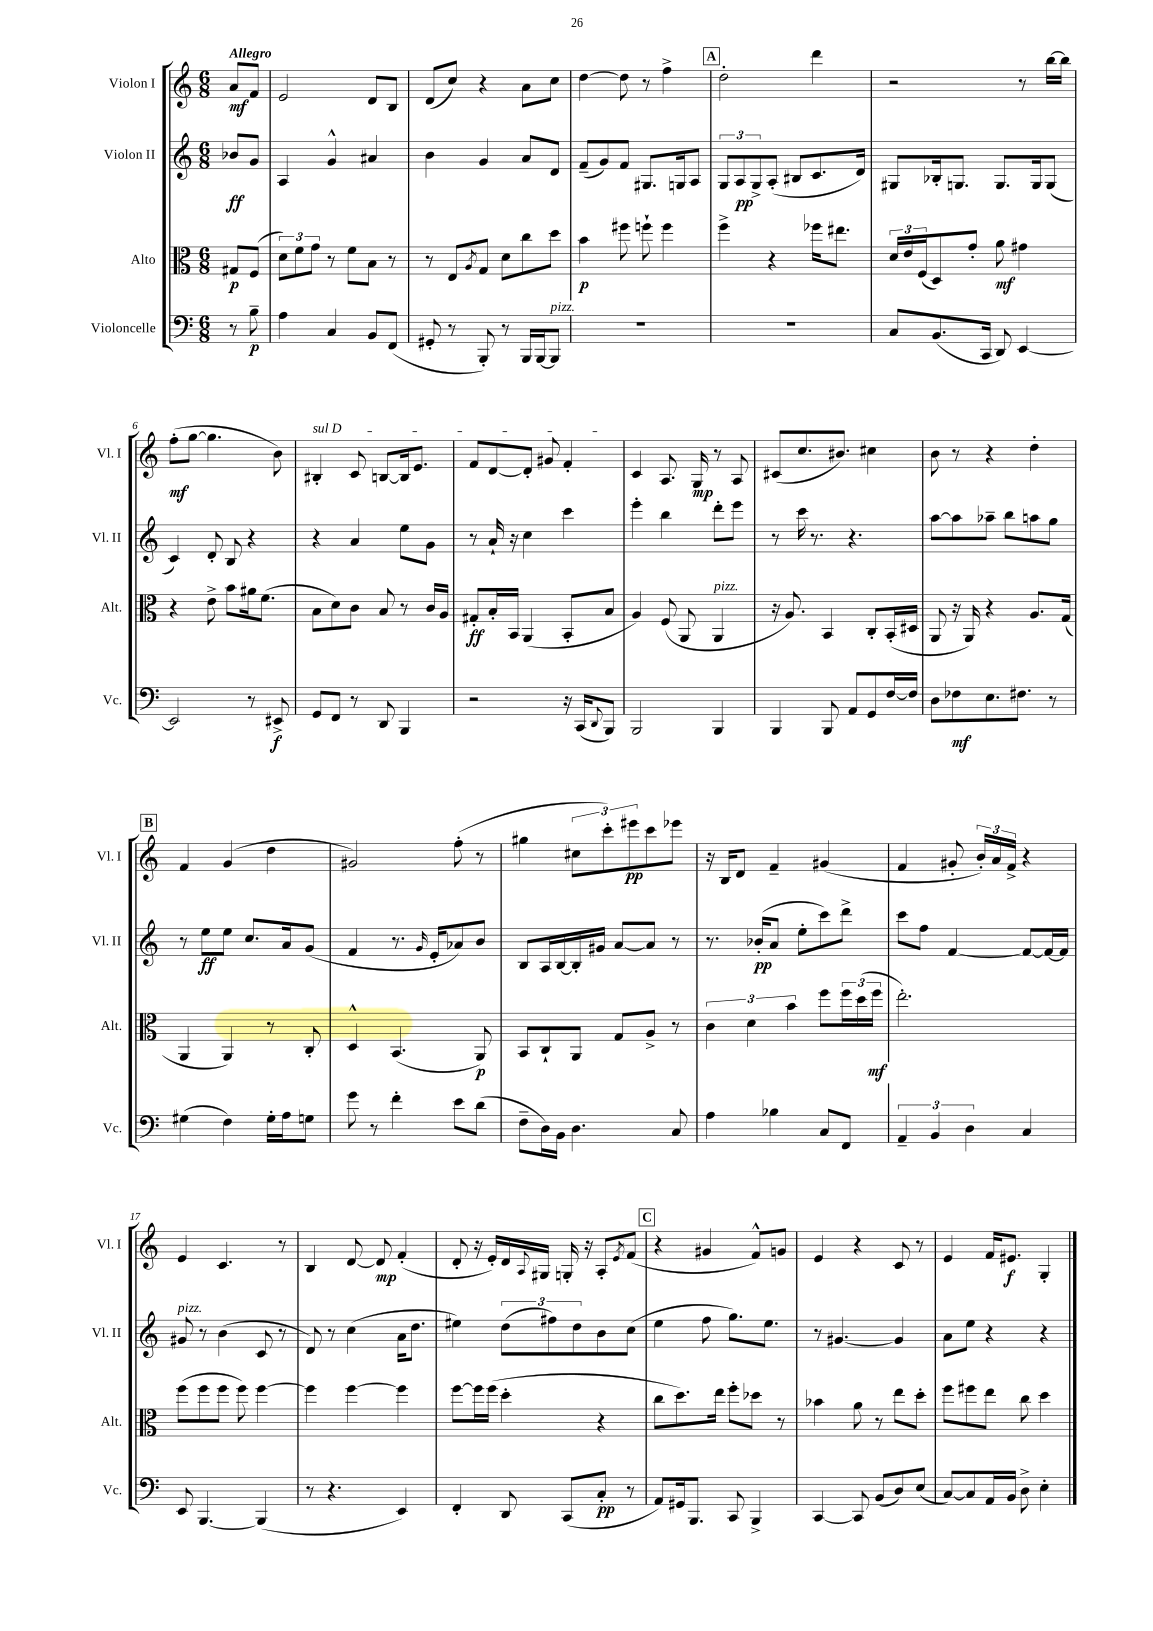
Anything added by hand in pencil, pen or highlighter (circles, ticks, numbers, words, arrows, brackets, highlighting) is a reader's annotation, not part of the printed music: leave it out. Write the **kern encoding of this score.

**kern	**kern	**kern	**kern
*staff4	*staff3	*staff2	*staff1
*clefF4	*clefC3	*clefG2	*clefG2
*k[]	*k[]	*k[]	*k[]
*M6/8	*M6/8	*M6/8	*M6/8
8r	8G#	8b-	8a
8B~	(8F	8g	8f
=	=	=	=
4A	12d)	4A	2e
.	12f	.	.
.	12g	.	.
4C	8r	4g^^	.
.	8f	.	.
8BB	8B	4a#	8d
(8FF	8r	.	8B
=	=	=	=
8GG#'	8r	4b	(8d
8r	8E	.	8cc)
.	8qA	.	.
8BBB')	8G	4g	4r
8r	8d	.	.
16BBB	8cc	8a	8a
[16BBB	.	.	.
8BBB]	8dd	8d	8cc
=	=	=	=
2.r	4b	(8f~	[4dd
.	.	8g)	.
.	8ff#	8f	8dd]
.	8ff`	8.G#	8r
.	4ff	.	4ff^
.	.	16G	.
.	.	8A	.
=	=	=	=
2.r	4ff^	12G	2dd'
.	.	12A	.
.	.	12G^	.
.	4r	(8A'	.
.	.	8B#	.
.	16ff-	8.c	4ddd
.	8.ee#	.	.
.	.	16d)	.
=	=	=	=
8C	24d	8G#	2r
.	24e	.	.
.	(24F	.	.
(8.BB	8D)	16B-'	.
.	.	8.G	.
.	8g'	.	.
16CC	.	.	.
8DD)	8a	8.G	.
[4EE	4g#	.	8r
.	.	16G	.
.	.	(8G	[16bb
.	.	.	16bb]
=	=	=	=
2EE]	4r	4c)	(8ff'
.	.	.	[8gg
.	8e^	8d'	4.gg]
.	8b	8B	.
8r	16a#	4r	.
.	(8.f	.	.
8EE#^	.	.	8b)
=	=	=	=
8GG	8B	4r	4B#'
8FF	8d)	.	.
8r	8c	4a	8c
8DD	8B	.	[8B
4BBB	8r	8ee	16B]
.	.	.	8.e
.	16c	8g	.
.	16A	.	.
=	=	=	=
2r	8G#'	8r	8f
.	16B'	16a`	[8d
.	16BB	16r	.
.	(4AA	4cc	8d']
.	.	.	8g#
16r	8BB'	4ccc	4f'
(16CC	.	.	.
8qqDD	.	.	.
8BBB)	8B	.	.
=	=	=	=
2BBB	4A)	4eee'	4c
.	(8F	4bb	8.A
.	8AA	.	.
.	.	.	16G
4BBB	4AA	8ddd'	8r
.	.	8eee	8A
=	=	=	=
4BBB	16r	8r	(8c#
.	8.A)	.	.
.	.	16ccc	8.cc
.	.	8.r	.
8BBB	4BB	.	.
.	.	.	8.b#)
8AA	.	4.r	.
8GG	8C'	.	4cc#
[16F	(16BB'	.	.
16F]	16D#	.	.
=	=	=	=
8D	8AA	[8aa	8b
8F-	16r	8aa]	8r
.	16AA)	.	.
8.E	4r	8aa-~	4r
.	.	8bb	.
8.F#	.	.	.
.	8.A	8aa	4dd'
8r	.	8gg	.
.	(16G	.	.
=	=	=	=
(4G#	4AA	8r	4f
.	.	8ee	.
4F)	4AA)	8ee	(4g
.	.	8.cc	.
16G#'	8r	.	4dd
16A	.	16a	.
8G	8C'	(8g	.
=	=	=	=
8g	4D^^	4f	2g#)
8r	.	.	.
4f'	(4.BB	8.r	.
.	.	16qqg	.
.	.	16e'	.
8e	.	8a-)	(8ff'
(8d	8AA)	8b	8r
=	=	=	=
8F~	8BB	8B	4gg#
16D)	8C`	16A	.
16BB	.	[16B	.
4.D	8AA	16B']	12cc#
.	.	16g#	.
.	.	.	12ccc')
.	8G	[8a	.
.	.	.	12eee#
.	8A^	8a]	8ccc
8C	8r	8r	8eee-
=	=	=	=
4A	6c	8.r	16r
.	.	.	16B
.	.	.	8d
.	6d	.	.
.	.	(16b-'	.
4B-	.	8a	4f~
.	6b	.	.
.	.	8ee'	.
8C	8ff	8ccc)	(4g#
8FF	24ff	8ddd^	.
.	(24dd	.	.
.	24ff	.	.
=	=	=	=
6AA~	2.ee')	8ccc	4f
.	.	8ff	.
6BB	.	.	.
.	.	[4f	8g#'
6D	.	.	.
.	.	.	24b')
.	.	.	24a
.	.	.	24f^
4C	.	8f_	4r
.	.	16f_	.
.	.	16f]	.
=	=	=	=
8EE	(8ff	8g#	4e
[4.BBB	8ff	8r	.
.	8ff	(4b	4.c
.	8ff)	.	.
(4BBB]	[4ff	8c	.
.	.	8r	8r
=	=	=	=
8r	4ff]	8d)	4B
4.r	.	8r	.
.	[4ff	(4cc	[8d
.	.	.	8d]
4EE)	4ff]	16a	(4f'
.	.	8.dd	.
=	=	=	=
4FF'	[8ff	4ee#)	8d'
.	16ff]	.	16r
.	(16ff	.	16e')
8DD	4dd'	(12dd	16d
.	.	.	8qqA
.	.	.	16G#
.	.	12ff#)	.
(8CC	.	.	16G'
.	.	12dd	.
.	.	.	16r
8C'	4r	8b	8A'
.	.	.	8qe
8r	.	(8cc	(8f
=	=	=	=
8AA)	8cc	4ee	4r
16GG#	8.dd)	.	.
8.BBB	.	.	.
.	.	8ff	4g#
.	16ee	.	.
8CC	8ff'	8.gg)	.
4BBB^	8dd-	.	8f^^)
.	.	8.ee	.
.	8r	.	8g
=	=	=	=
[4CC	4b-	8r	4e
.	.	[4.g#	.
8CC]	8a	.	4r
(8BB	8r	.	.
8D)	8ee	4g#]	8c
(8E	8dd'	.	8r
=	=	=	=
[8C)	8ff	8a	4e
8C]	8ff#	8ee	.
16AA	8ee	4r	16f
16BB	.	.	8.e#
8D^	8cc	.	.
4E'	4dd	4r	4G'
==	==	==	==
*-	*-	*-	*-
